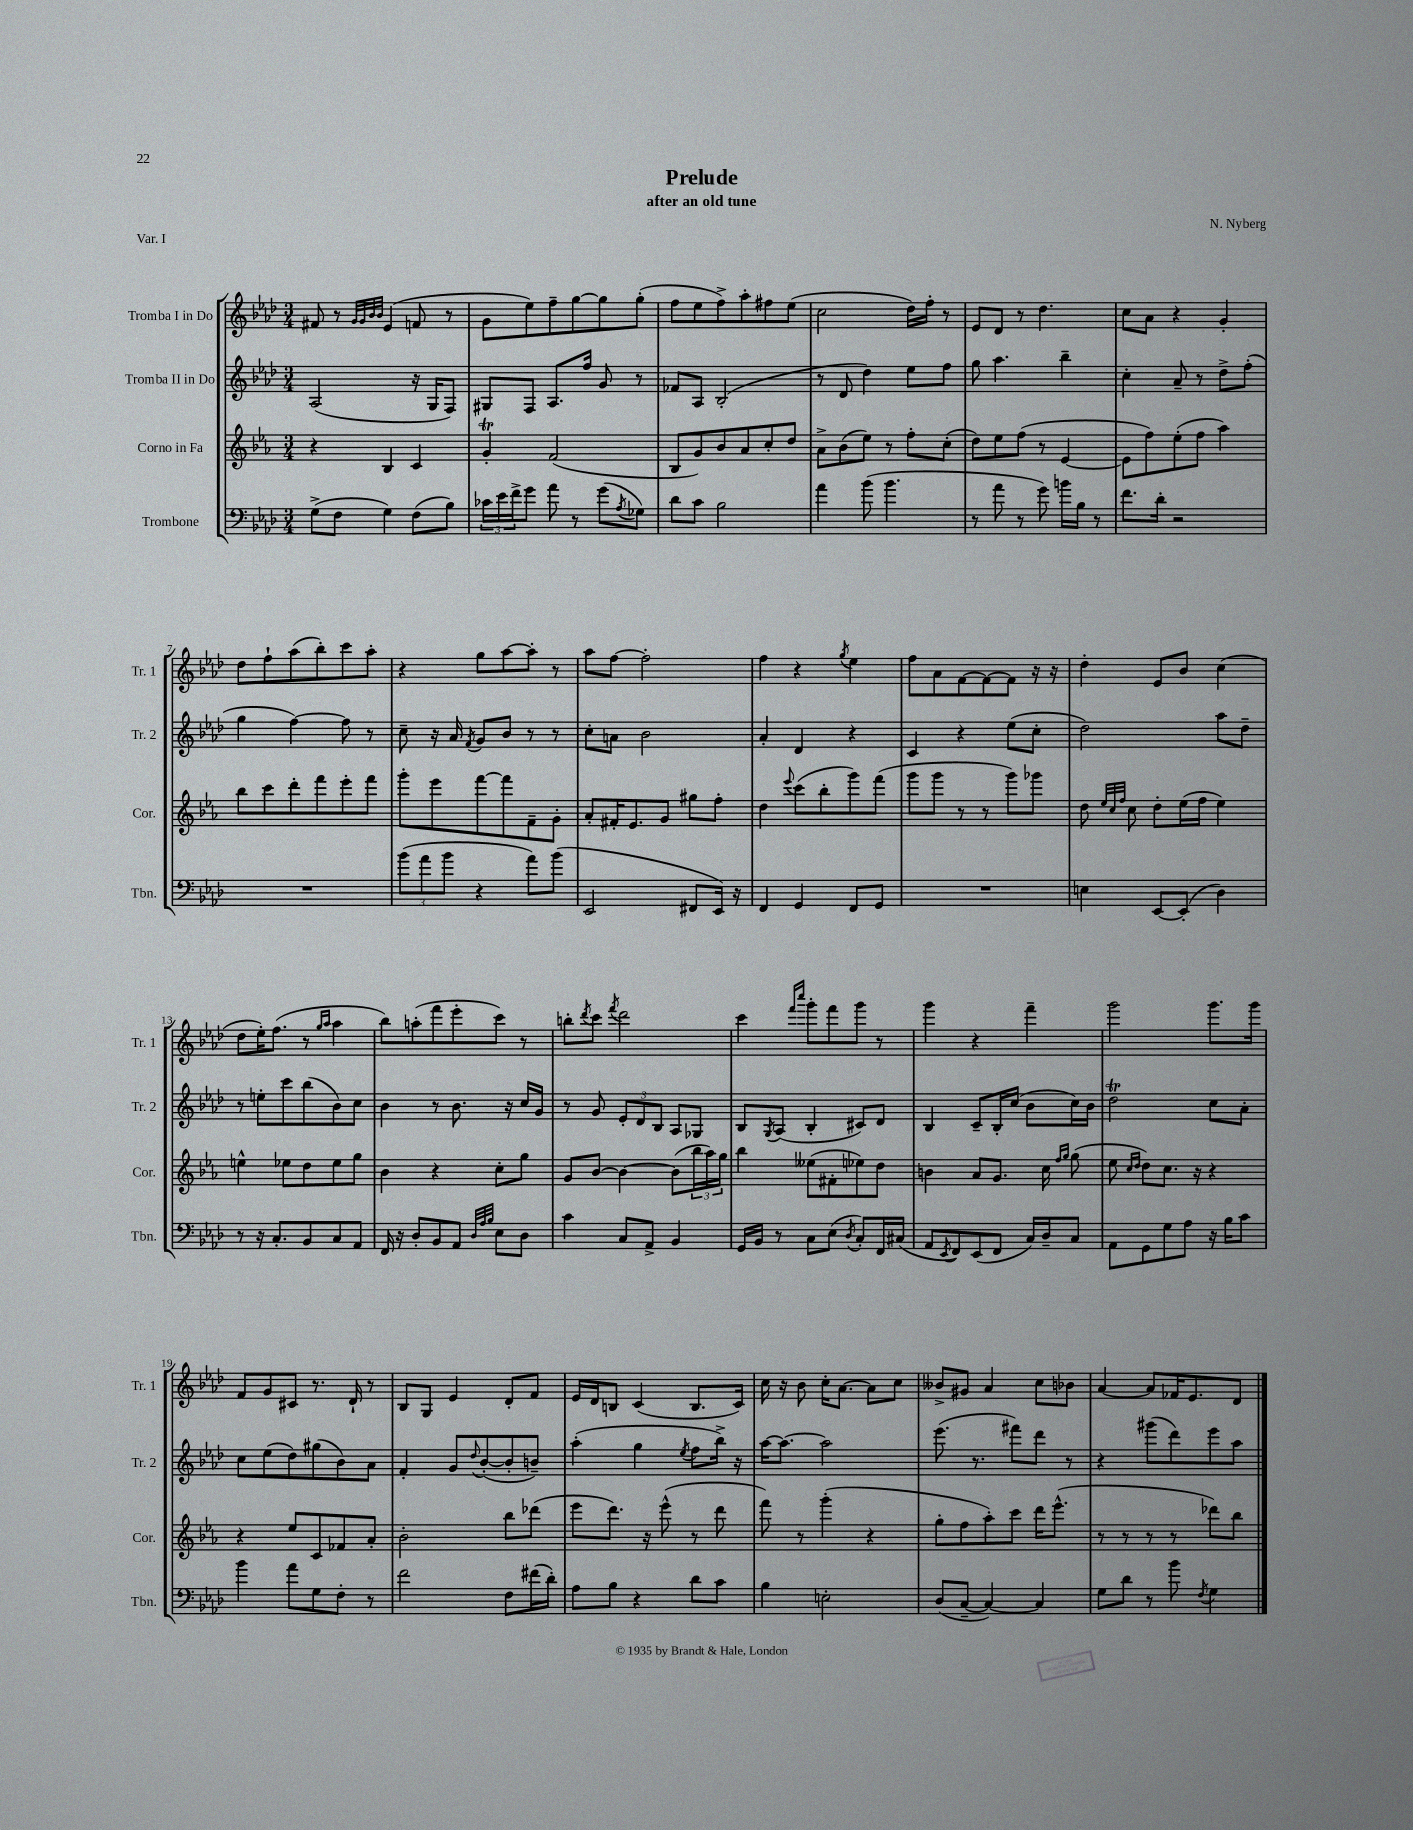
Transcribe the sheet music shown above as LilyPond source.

\header { title = "Prelude" composer = "N. Nyberg" subtitle = "after an old tune" piece = "Var. I" }
<<
\new StaffGroup <<
\new Staff = "s0" \with { instrumentName = "Tromba I in Do" shortInstrumentName = "Tr. 1" } {
    \clef treble \key aes \major \numericTimeSignature \time 3/4
    fis'8 r8 \grace { g'32 g'32 bes'32 bes'32 } ees'4( f'8 r8 |
    g'8 ees''8) f''8-- g''8~ g''8 g''8-.( |
    f''8 ees''8 f''8->) aes''8-. fis''8 ees''8( |
    c''2 des''16) f''16-. r8 |
    ees'8 des'8 r8 des''4. |
    c''8 aes'8 r4 g'4-. |
    des''8 f''8-! aes''8( bes''8-.) c'''8 aes''8-. |
    r4 g''8 aes''8~ aes''8-. r8 |
    aes''8 f''8~ f''2-. |
    f''4 r4 \acciaccatura { g''8 } ees''4 |
    f''8 aes'8 f'8~ f'8~ f'8 r16 r16 |
    des''4-. ees'8 bes'8 c''4( |
    des''8 ees''16-.) f''8.( r8 \grace { g''16 aes''16 } aes''4 |
    bes''8) a''8-.( f'''8 ees'''8-. c'''8) r8 |
    b''8-. \acciaccatura { des'''8 } c'''8 \acciaccatura { f'''8 } des'''2 |
    c'''4 \grace { f'''16 c''''16 } g'''8-. f'''8 g'''8 r8 |
    g'''4 r4 f'''4-- |
    g'''2 g'''8. g'''16 |
    f'8 g'8 cis'8 r8. des'16-! r8 |
    bes8 g8 ees'4 des'8-. f'8 |
    ees'16 des'16 b8 c'4( b8. c'16) |
    c''16 r16 bes'8 c''16-. aes'8.~ aes'8 c''8 |
    beses'8-> gis'8 aes'4 c''8 bes'8 |
    aes'4~ aes'8 fes'16 ees'8. des'8 \bar "|." |
}
\new Staff = "s1" \with { instrumentName = "Tromba II in Do" shortInstrumentName = "Tr. 2" } {
    \clef treble \key aes \major \numericTimeSignature \time 3/4
    aes2( r16 g16 f8) |
    gis8 f8 aes8. f''16 g'8 r8 |
    fes'8 aes8 bes2-.( |
    r8 des'8 des''4) ees''8 f''8 |
    g''8 aes''4. bes''4-- |
    c''4-. aes'8-- r8 des''8-> f''8-.( |
    g''4 f''4~) f''8 r8 |
    c''8-- r16 aes'16 \acciaccatura { f'8 } g'8 bes'8 r8 r8 |
    c''8-. a'8 bes'2 |
    aes'4-. des'4 r4 |
    c'4 r4 ees''8( c''8-. |
    des''2) aes''8 des''8-- |
    r8 e''8-. c'''8 bes''8( bes'8) c''8 |
    bes'4 r8 bes'8. r16 c''16 g'16 |
    r8 g'8 \tuplet 3/2 { ees'8-. des'8 bes8 } aes8 ges8 |
    bes8 \acciaccatura { g8 } aes8( bes4-. cis'8) des'8 |
    bes4 c'8-- bes16-. c''16( bes'8 c''16) bes'16 |
    des''2\trill c''8 aes'8-. |
    c''8 ees''8( des''8) gis''8( bes'8) aes'8 |
    f'4-. g'8 \appoggiatura { des''8 } bes'8~-.( bes'8-. b'8--) |
    aes''4-.( g''4 \acciaccatura { ees''8 } f''8 bes''16->) r16 |
    aes''16~ aes''8.~ aes''2 |
    ees'''8.( r8. fis'''8) des'''8 r8 |
    r4 gis'''8( des'''8) ees'''8 aes''8 \bar "|." |
}
\new Staff = "s2" \with { instrumentName = "Corno in Fa" shortInstrumentName = "Cor." } {
    \clef treble \key ees \major \numericTimeSignature \time 3/4
    r4 bes4 c'4 |
    g'4-.\trill f'2( |
    bes8 g'8) bes'8 aes'8 c''8-. d''8 |
    aes'8-> bes'8( ees''8) r8 f''8-. c''8-.( |
    d''8) ees''8 f''8( r8 ees'4~ |
    ees'8 f''8) ees''8-.( f''8 aes''4) |
    bes''8 c'''8 d'''8-. f'''8 ees'''8-. f'''8 |
    g'''8-. ees'''8 f'''8~ f'''8 f'8-- g'8-. |
    aes'8-. fis'16-. ees'8. g'8 gis''8 f''8-. |
    d''4 \appoggiatura { ees'''8 } c'''8( bes''8-. g'''8) f'''8( |
    g'''8 g'''8 r8 r8 g'''8) ges'''8 |
    d''8 \grace { ees''32 c''32 f''32 } c''8 d''8-. ees''16( f''16 ees''4) |
    e''4-^ ees''8 d''8 ees''8 g''8 |
    bes'4 r4 c''8-. g''8 |
    g'8 bes'8~ bes'4~ bes'8( \tuplet 3/2 { bes''16 aes''16) g''16 } |
    bes''4 eeses''8( fis'8-. ees''8) d''8 |
    b'4 aes'8 g'8. c''16 \grace { f''16 g''16 } g''8( |
    ees''8 \grace { c''16 d''16 } d''8) c''8. r16 r4 |
    r4 ees''8 c'8 fes'8 aes'8-. |
    bes'2-. bes''8 des'''8( |
    ees'''8 d'''8.) r16 ees'''8-^( r8 d'''8 |
    f'''8) r8 g'''4-.( r4 |
    g''8-. f''8 aes''8-.) c'''8 d'''16 ees'''8.-^( |
    r8 r8 r8 r8 des'''8) bes''8 \bar "|." |
}
\new Staff = "s3" \with { instrumentName = "Trombone" shortInstrumentName = "Tbn." } {
    \clef bass \key aes \major \numericTimeSignature \time 3/4
    g8->( f8 g4) f8( bes8) |
    \tuplet 3/2 { ces'16 ees'16 f'16-> } g'8 aes'8 r8 g'8( \acciaccatura { aes8 } ges8) |
    des'8 c'8 bes2 |
    aes'4 bes'8( bes'4. |
    r8 aes'8 r8 g'8) b'16 bes16 r8 |
    f'8. des'16-. r2 |
    R2. |
    \tuplet 3/2 { bes'8( aes'8 bes'8 } r4 aes'8) bes'8( |
    ees,2 fis,8 ees,16) r16 |
    f,4 g,4 f,8 g,8 |
    R2. |
    e4 ees,8~ ees,8-.( des4) |
    r8 r16 c8.-. bes,8 c8 aes,8 |
    f,16 r16 des8-. bes,8 aes,8 \grace { des32 aes32 bes32 } ees8 des8 |
    c'4 c8 aes,8-> bes,4 |
    g,16 bes,16 r8 c8 ees8( \acciaccatura { des8 } c8-.) f,16 cis16( |
    aes,8 \acciaccatura { ees,8 } f,8) ees,8( f,8 c16) des16-- c8 |
    aes,8 g,8 g8 aes8 r16 bes16 c'8 |
    bes'4 aes'8 g8 f8-. r8 |
    f'2 f8 fis'16( des'16-.) |
    aes8 bes8 r4 des'8 c'8 |
    bes4 e2-. |
    des8( c8~-- c4~) c4 |
    g8 des'8 r8 bes'8 \acciaccatura { f8 } g4 \bar "|." |
}
>>
>>
